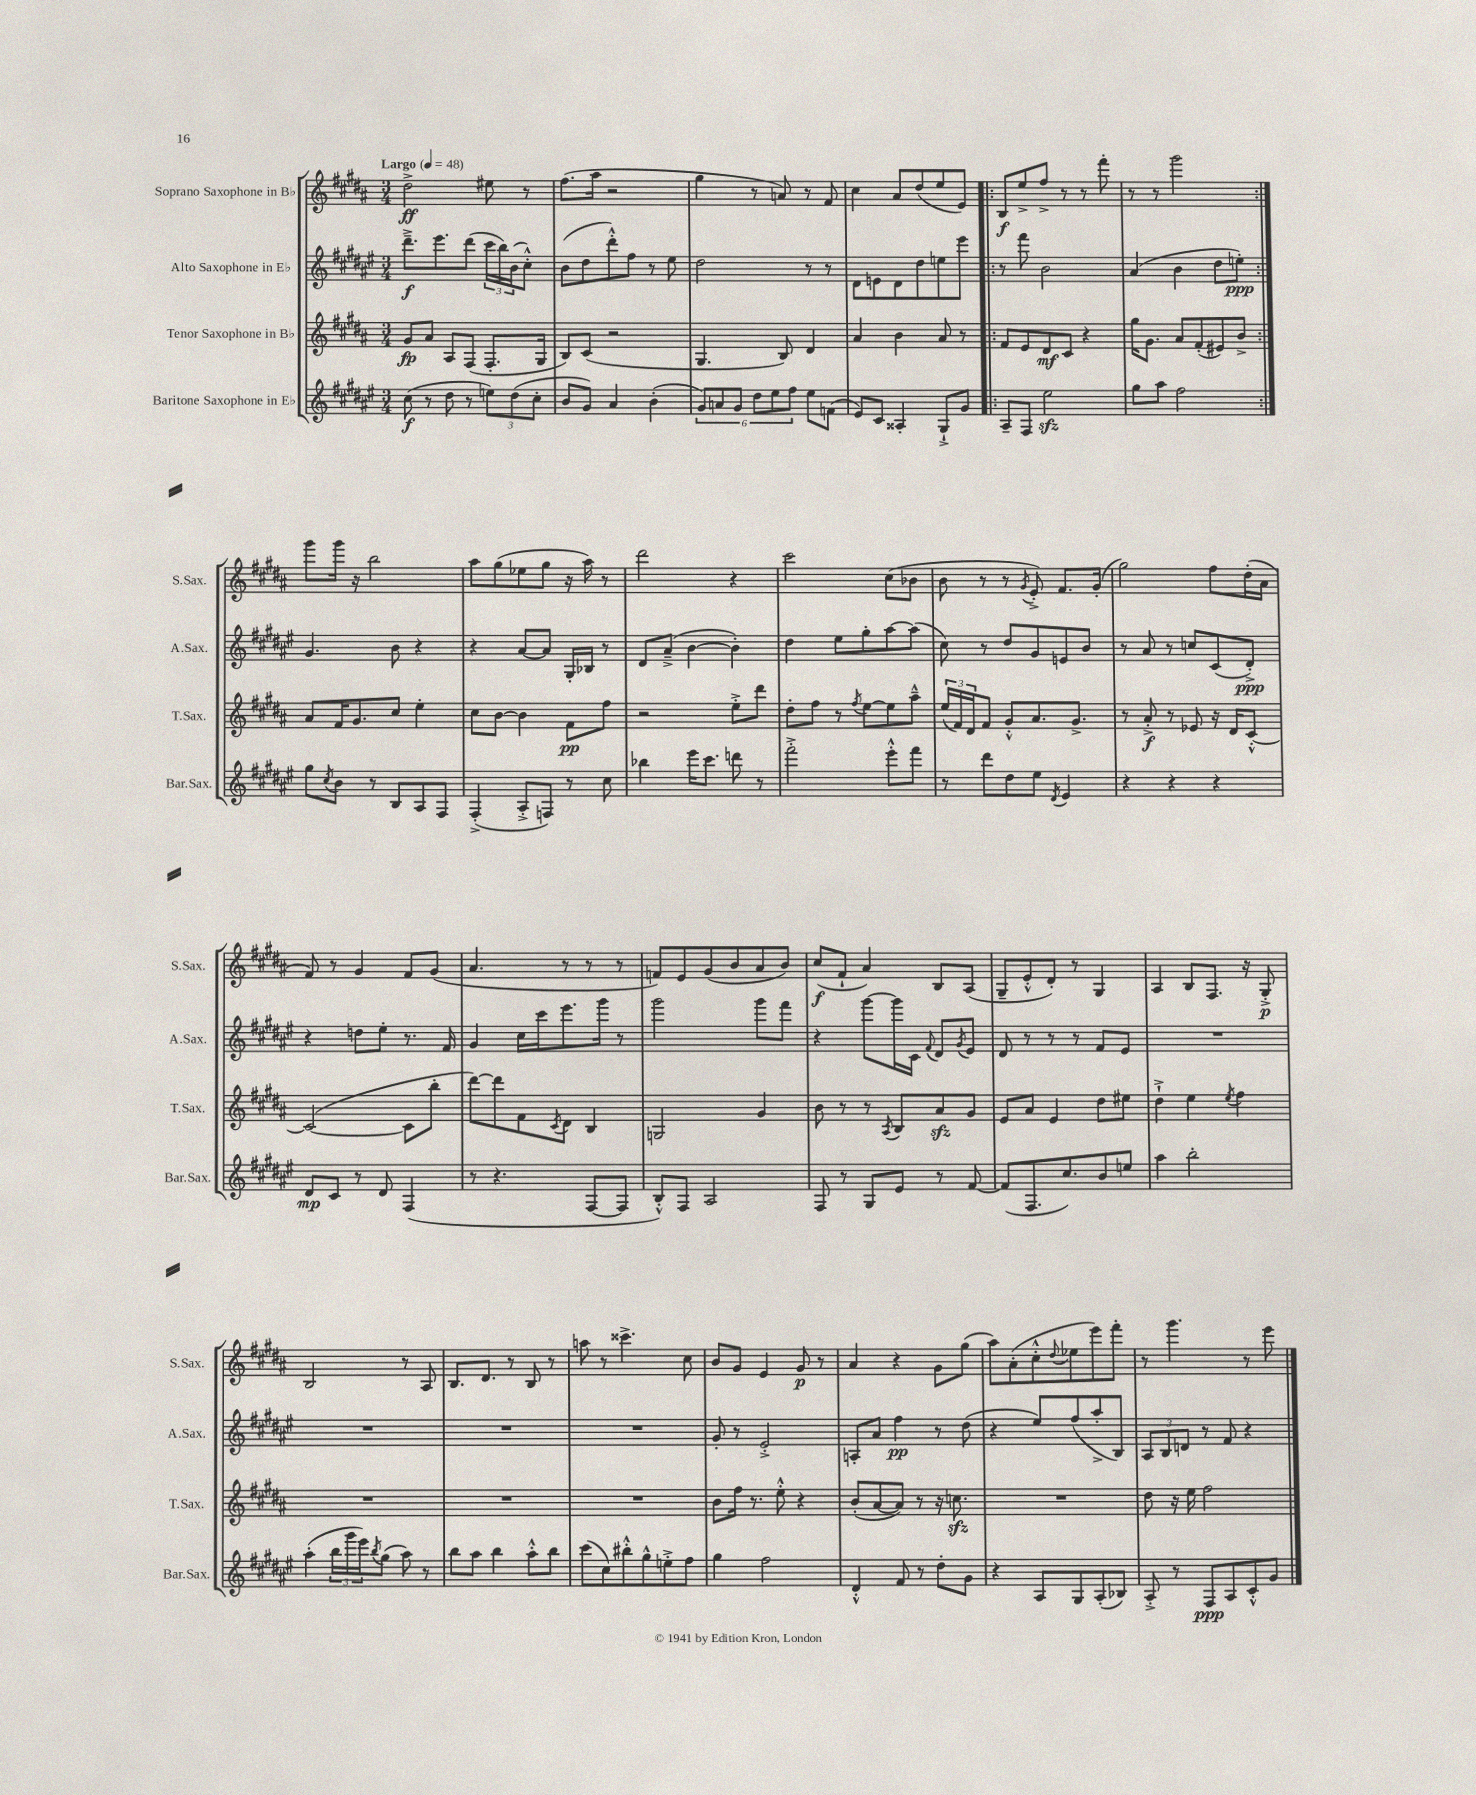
<<
\new StaffGroup <<
\new Staff = "s0" \with { instrumentName = "Soprano Saxophone in Bb" shortInstrumentName = "S.Sax." } {
    \clef treble \key b \major \numericTimeSignature \time 3/4 \tempo "Largo" 4 = 48
    dis''2->\ff eis''8 r8 |
    fis''8.( ais''16 r2 |
    gis''4 r8 a'8) r8 fis'8 |
    cis''4 ais'8 dis''8( e''8 e'8) |
    \repeat volta 2 { b8\f e''8-> fis''8-> r8 r8 fis'''8-. |
    r8 r8 gis'''2 | }
    gis'''8 gis'''16 r16 b''2 |
    ais''8 gis''8( ees''8 gis''8 r16 ais''16) r8 |
    dis'''2 r4 |
    cis'''2 cis''8( bes'8 |
    b'8 r8 r8 \acciaccatura { gis'8 } e'8-.->) fis'8. gis'16-.( |
    gis''2) fis''8 dis''16-.( ais'16 |
    fis'8) r8 gis'4 fis'8 gis'8( |
    ais'4. r8 r8 r8 |
    f'8) e'8 gis'8( b'8 ais'8 b'8) |
    cis''8\f( fis'8-! ais'4) b8 ais8( |
    gis8-- e'8-.-^ dis'8-.) r8 gis4 |
    ais4 b8 fis8. r16 gis8-.->\p |
    b2 r8 ais8 |
    b8. dis'8. r8 b8 r8 |
    a''8 r8 cisis'''4.-> cis''8 |
    b'8 gis'8 e'4 gis'8\p r8 |
    ais'4 r4 gis'8 gis''8( |
    ais''8) ais'8-.( cis''8-.-^ \appoggiatura { dis''8 } ees''8 e'''8) fis'''8-. |
    r8 gis'''4. r8 e'''8 \bar "|." |
}
\new Staff = "s1" \with { instrumentName = "Alto Saxophone in Eb" shortInstrumentName = "A.Sax." } {
    \clef treble \key fis \major \numericTimeSignature \time 3/4
    dis'''8.--->\f eis'''8. dis'''8( \tuplet 3/2 { cis'''16 b''16) b'16( } cis''8-.-^) |
    b'8( dis''8 dis'''8-.-^) fis''8 r8 eis''8 |
    dis''2 r8 r8 |
    dis'8 e'8 dis'8 dis''8 e''8 eis'''8 |
    \repeat volta 2 { r8 fis'''8 b'2 |
    ais'4( b'4 dis''8 e''8-.\ppp) | }
    gis'4. b'8 r4 |
    r4 ais'8~ ais'8 gis16-. bes16 r8 |
    dis'8 ais'8--->( b'4~ b'4-.) |
    dis''4 eis''8 gis''8-. ais''8~ ais''8( |
    cis''8) r8 dis''8 gis'8 e'8 b'8 |
    r8 ais'8 r8 c''8 cis'8( dis'8-.->\ppp) |
    r4 d''8 eis''8-. r8. fis'16 |
    gis'4 cis''16 cis'''16 eis'''8. gis'''16 r8 |
    gis'''2 gis'''8 fis'''8 |
    r4 gis'''8~ gis'''16 cis'16 \appoggiatura { fis'8 } dis'8 \acciaccatura { gis'8 } eis'8 |
    dis'8 r8 r8 r8 fis'8 eis'8 |
    R2. |
    R2. |
    R2. |
    R2. |
    gis'8-. r8 eis'2-.-> |
    a8-. ais'8 fis''4\pp r8 dis''8( |
    r4 eis''8) fis''8( ais''8-.-> b8) |
    \tuplet 3/2 { ais8 b8 d'8 } r8 fis'8 r4 \bar "|." |
}
\new Staff = "s2" \with { instrumentName = "Tenor Saxophone in Bb" shortInstrumentName = "T.Sax." } {
    \clef treble \key b \major \numericTimeSignature \time 3/4
    gis'8\fp ais'8 ais8 fis8( fis8.-. gis16 |
    b8) cis'8( r2 |
    gis4. b8) dis'4 |
    ais'4 b'4 ais'8 r8 |
    \repeat volta 2 { fis'8 e'8 dis'8\mf cis'8 r4 |
    gis''16 gis'8. ais'8 fis'8-.( eis'8) b'8-> | }
    ais'8 fis'16 gis'8. cis''8 e''4-. |
    cis''8 b'8~ b'4 fis'8\pp fis''8 |
    r2 e''8-.-> dis'''8 |
    dis''8-. fis''8 r8 \acciaccatura { fis''8 } e''8~ e''8 ais''8---^ |
    \tuplet 3/2 { e''16( fis'16) dis'16 } fis'8 gis'8-.-^ ais'8. gis'8.-> |
    r8 ais'8-.->\f r8 ees'8 r16 dis'16 cis'8~-.-^ |
    cis'2~( cis'8 b''8-. |
    dis'''8~) dis'''8 fis'8 \acciaccatura { cis'8 } dis'8 b4 |
    g2 gis'4 |
    b'8 r8 r8 \acciaccatura { ais8 } b8 ais'8\sfz gis'8 |
    e'8 ais'8 e'4 dis''8 eis''8 |
    dis''4-!-> e''4 \acciaccatura { e''8 } fis''4 |
    R2. |
    R2. |
    R2. |
    b'8 fis''16 r8. e''8-.-^ r4 |
    b'8-.( ais'8~ ais'8) r8 r16 c''8.\sfz |
    R2. |
    dis''8 r16 e''16 fis''2 \bar "|." |
}
\new Staff = "s3" \with { instrumentName = "Baritone Saxophone in Eb" shortInstrumentName = "Bar.Sax." } {
    \clef treble \key fis \major \numericTimeSignature \time 3/4
    cis''8\f( r8 dis''8 r8 \tuplet 3/2 { e''8) dis''8( cis''8-. } |
    b'8 gis'8) ais'4 b'4-.( |
    \tuplet 6/4 { gis'8) a'8 gis'8 dis''8 eis''8 fis''8 } eis''8 f'8( |
    eis'8) cis'8 aisis4-. gis8-!-> gis'8 |
    \repeat volta 2 { ais8-- fis8 eis''2\sfz |
    gis''8 ais''8 fis''2 | }
    gis''8 \acciaccatura { cis''8 } b'8 r8 b8 ais8 fis8 |
    fis4-.->( ais8-.-> f8) r8 cis''8 |
    bes''4 eis'''16 cis'''8. d'''8 r8 |
    fis'''2-.-> eis'''8-.-^ fis'''8 |
    r8 dis'''8 dis''8 eis''8 \acciaccatura { dis'8 } eis'4 |
    r4 r4 r4 |
    dis'8\mp cis'8 r8 dis'8 fis4( |
    r8 r4. fis8~ fis8 |
    b8-.-^) fis8 ais2 |
    fis8 r8 gis8 eis'8 r8 fis'8~ |
    fis'8( fis8. cis''8.) b'8 e''8 |
    ais''4 b''2-. |
    ais''4-.( \tuplet 3/2 { b''16 gis'''16 eis'''16) } \acciaccatura { b''8 } gis''8( ais''8) r8 |
    b''8 ais''8 b''4 ais''8-.-^ b''8 |
    cis'''8( cis''8) bis''8-.-^ gis''8-^ e''8-.-> fis''8 |
    gis''4 fis''2 |
    dis'4-.-^ fis'8 r8 dis''8-. gis'8 |
    r4 ais8 gis8 ais8-.( bes8) |
    ais8-.-> r8 fis8\ppp ais8 cis'8-.-^ gis'8 \bar "|." |
}
>>
>>
\layout { \context { \Score \remove "Bar_number_engraver" } }
